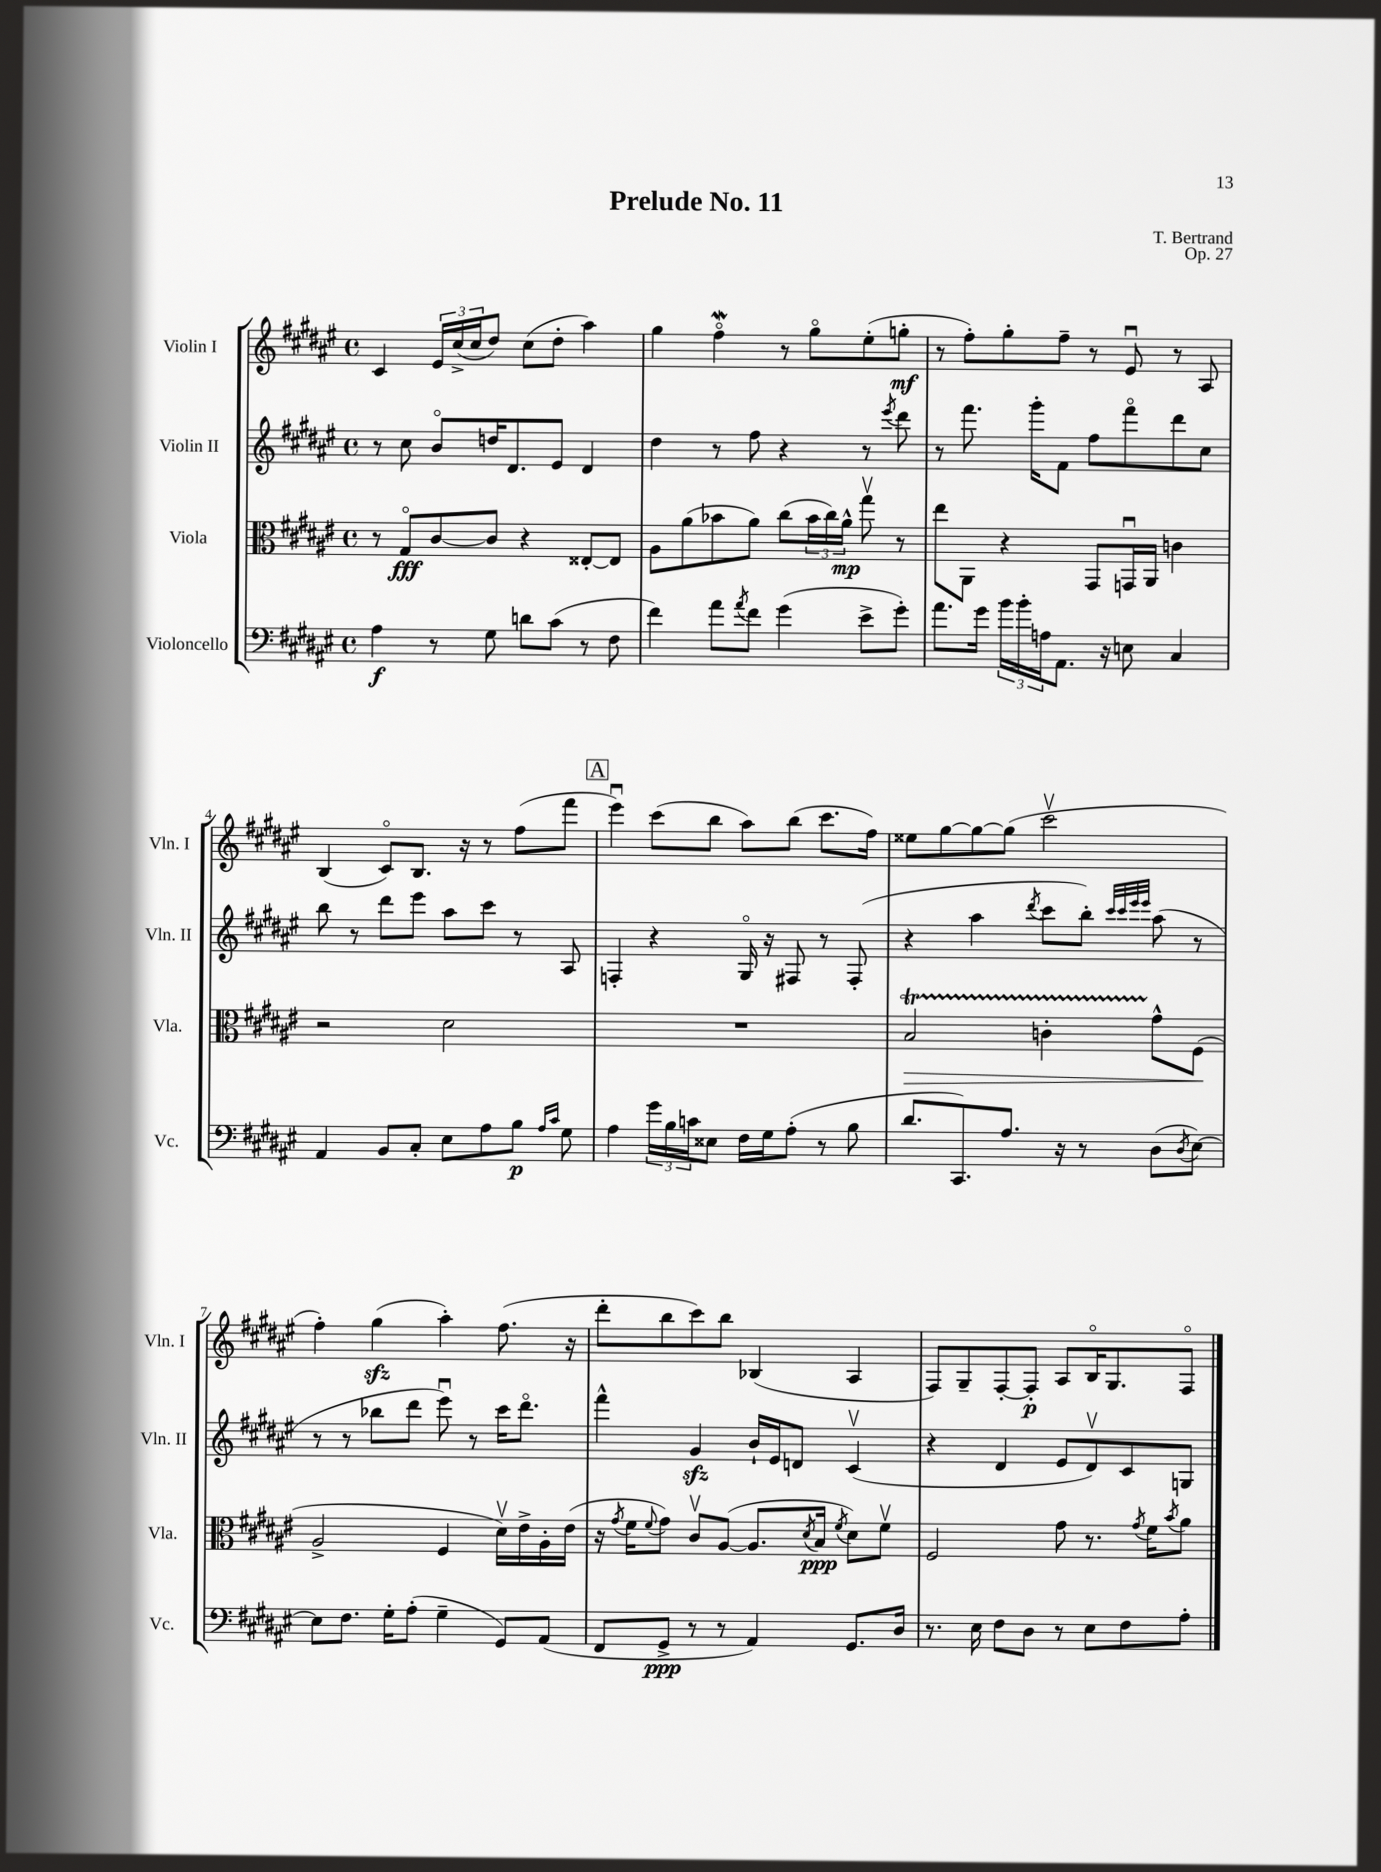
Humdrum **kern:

**kern	**kern	**kern	**kern
*staff4	*staff3	*staff2	*staff1
*clefF4	*clefC3	*clefG2	*clefG2
*k[f#c#g#d#a#e#]	*k[f#c#g#d#a#e#]	*k[f#c#g#d#a#e#]	*k[f#c#g#d#a#e#]
*M4/4	*M4/4	*M4/4	*M4/4
*met(c)	*met(c)	*met(c)	*met(c)
4A#\	8r	8r	4c#/
.	8G#o/L	8cc#\	.
8r	[8c#/	8bo/L	24e#/LL
.	.	.	(24cc#^/
.	.	.	24cc#/J
8G#\	8c#/]J	16dd/K	8dd#/J)
.	.	8.d#/	.
8d\L	4r	.	(8cc#\L
(8c#\J	.	8e#/J	8dd#'\J
8r	[8E##'/L	4d#/	4aa#\)
8F#\	8E##/]J	.	.
=	=	=	=
4f#\)	8A#\L	4dd#\	4gg#\
.	(8a#\	.	.
8a#\L	8b-\	8r	4ff#o\
8qa#/	.	.	.
8f#\J	8a#\J)	8ff#\	.
(4g#\	(8cc#\L	4r	8r
.	24b-\L	.	8gg#o\L
.	24cc#\)	.	.
.	24a#^^\JJ	.	.
8e#^\L	8gg#v\	8r	(8ee#'\
.	.	8qeee#/	.
8g#'\J)	8r	8ddd#\	8gg'\J
=	=	=	=
8.a#\L	8ee#\L	8r	8r
.	8AA#\J	8.fff#\	8ff#'\L)
16g#\Jk	.	.	.
24b\LL	4r	.	8gg#'\
24b'\	.	.	.
.	.	16ggg#'\LK	.
24A\J	.	.	.
8.AA#\J	.	8f#\J	8ff#~\J
.	8GG#/L	8ff#\L	8r
16r	.	.	.
8E\	16GGu/L	8fff#o\	8e#u/
.	16AA#/JJ	.	.
4C#/	4c\	8ddd#\	8r
.	.	8cc#\J	8A#/
=	=	=	=
4AA#/	2r	8bb\	(4B/
.	.	8r	.
8BB/L	.	8ddd#\L	8c#o/L)
8C#'/J	.	8eee#\J	8.B/J
8E#\L	2d#\	8aa#\L	.
.	.	.	16r
8A#\	.	8ccc#\J	8r
8B\J	.	8r	(8ff#\L
16qqA#/LL	.	.	.
16qqc#/JJ	.	.	.
8G#\	.	8A#/	8fff#\J
=	=	=	=
4A#\	1r	4F'/	4eee#u\)
24g#\LL	.	4r	(8ccc#\L
24B\	.	.	.
24c\J	.	.	.
8E##\J	.	.	8bb\J
16F#\LL	.	16G#o/	8aa#\L)
16G#\J	.	16r	.
(8A#'\J	.	8F#/	(8bb\J
8r	.	8r	8.ccc#\L
8B\	.	(8F#'/	.
.	.	.	16ff#\Jk)
=	=	=	=
8.d#/L	2B/	4r	8ee##\L
.	.	.	[8gg#\
8.CC#/)	.	.	.
.	.	4aa#\	8gg#\_
8.A#/J	.	.	(8gg#\]J
.	.	8qddd#/	.
.	4c'\	8ccc#\L	2ccc#v\
16r	.	.	.
8r	.	8bb'\J)	.
.	.	32qqccc#/LLL	.
.	.	32qqccc#/	.
.	.	32qqeee#/	.
.	.	32qqeee#/JJJ	.
(8D#\L	8g#^^\L	(8aa#\	.
8qD#/	.	.	.
[8E#\J)	(8F#\J	8r	.
=	=	=	=
8E#\]L	2A#^/	8r	4ff#'\)
8.F#\J	.	8r	.
.	.	8bb-\L	(4gg#\
16G#'\LK	.	.	.
(8A#'\J	.	8ddd#\J	.
4G#~\	4F#/	8eee#u\)	4aa#'\)
.	.	8r	.
8GG#/L)	16d#v\LL)	16ccc#\LK	(8.ff#\
.	16e#^\	8.ddd#o\J	.
(8AA#/J	16A#'\	.	.
.	(16e#\JJ	.	16r
=	=	=	=
8FF#/L	16r	4fff#^^\	8ddd#'\L
.	8qg#/	.	.
.	16f#\LK	.	.
.	8qqf#/	.	.
8GG#^/J	8g#\J)	.	8bb\
8r	8c#v/L	4g#/	8ccc#\)
8r	([8A#/J	.	8bb\J
4AA#/)	8.A#/]L	16b`/LL	(4B-/
.	.	16e#/J	.
.	.	8d/J	.
.	8qd#/	.	.
.	16B/Jk	.	.
.	8qf#/	.	.
8.GG#/L	8d#\L)	(4c#v/	4A#/
.	8f#v\J	.	.
16D#/Jk	.	.	.
=	=	=	=
8.r	2F#/	4r	8F#/L)
.	.	.	8G#~/
16E#\	.	.	.
8F#\L	.	4d#/	[8F#'/
8D#\J	.	.	8F#'/]J
8r	8g#\	8e#/L	8A#/L
8E#\L	8.r	8d#v/)	16Bo/K
.	.	.	8.G#/
8F#\	.	8c#/	.
.	8qg#/	.	.
.	16f#\LK	.	.
.	8qb/	.	.
8A#'\J	8a#\J	8G/J	8F#o/J
==	==	==	==
*-	*-	*-	*-
